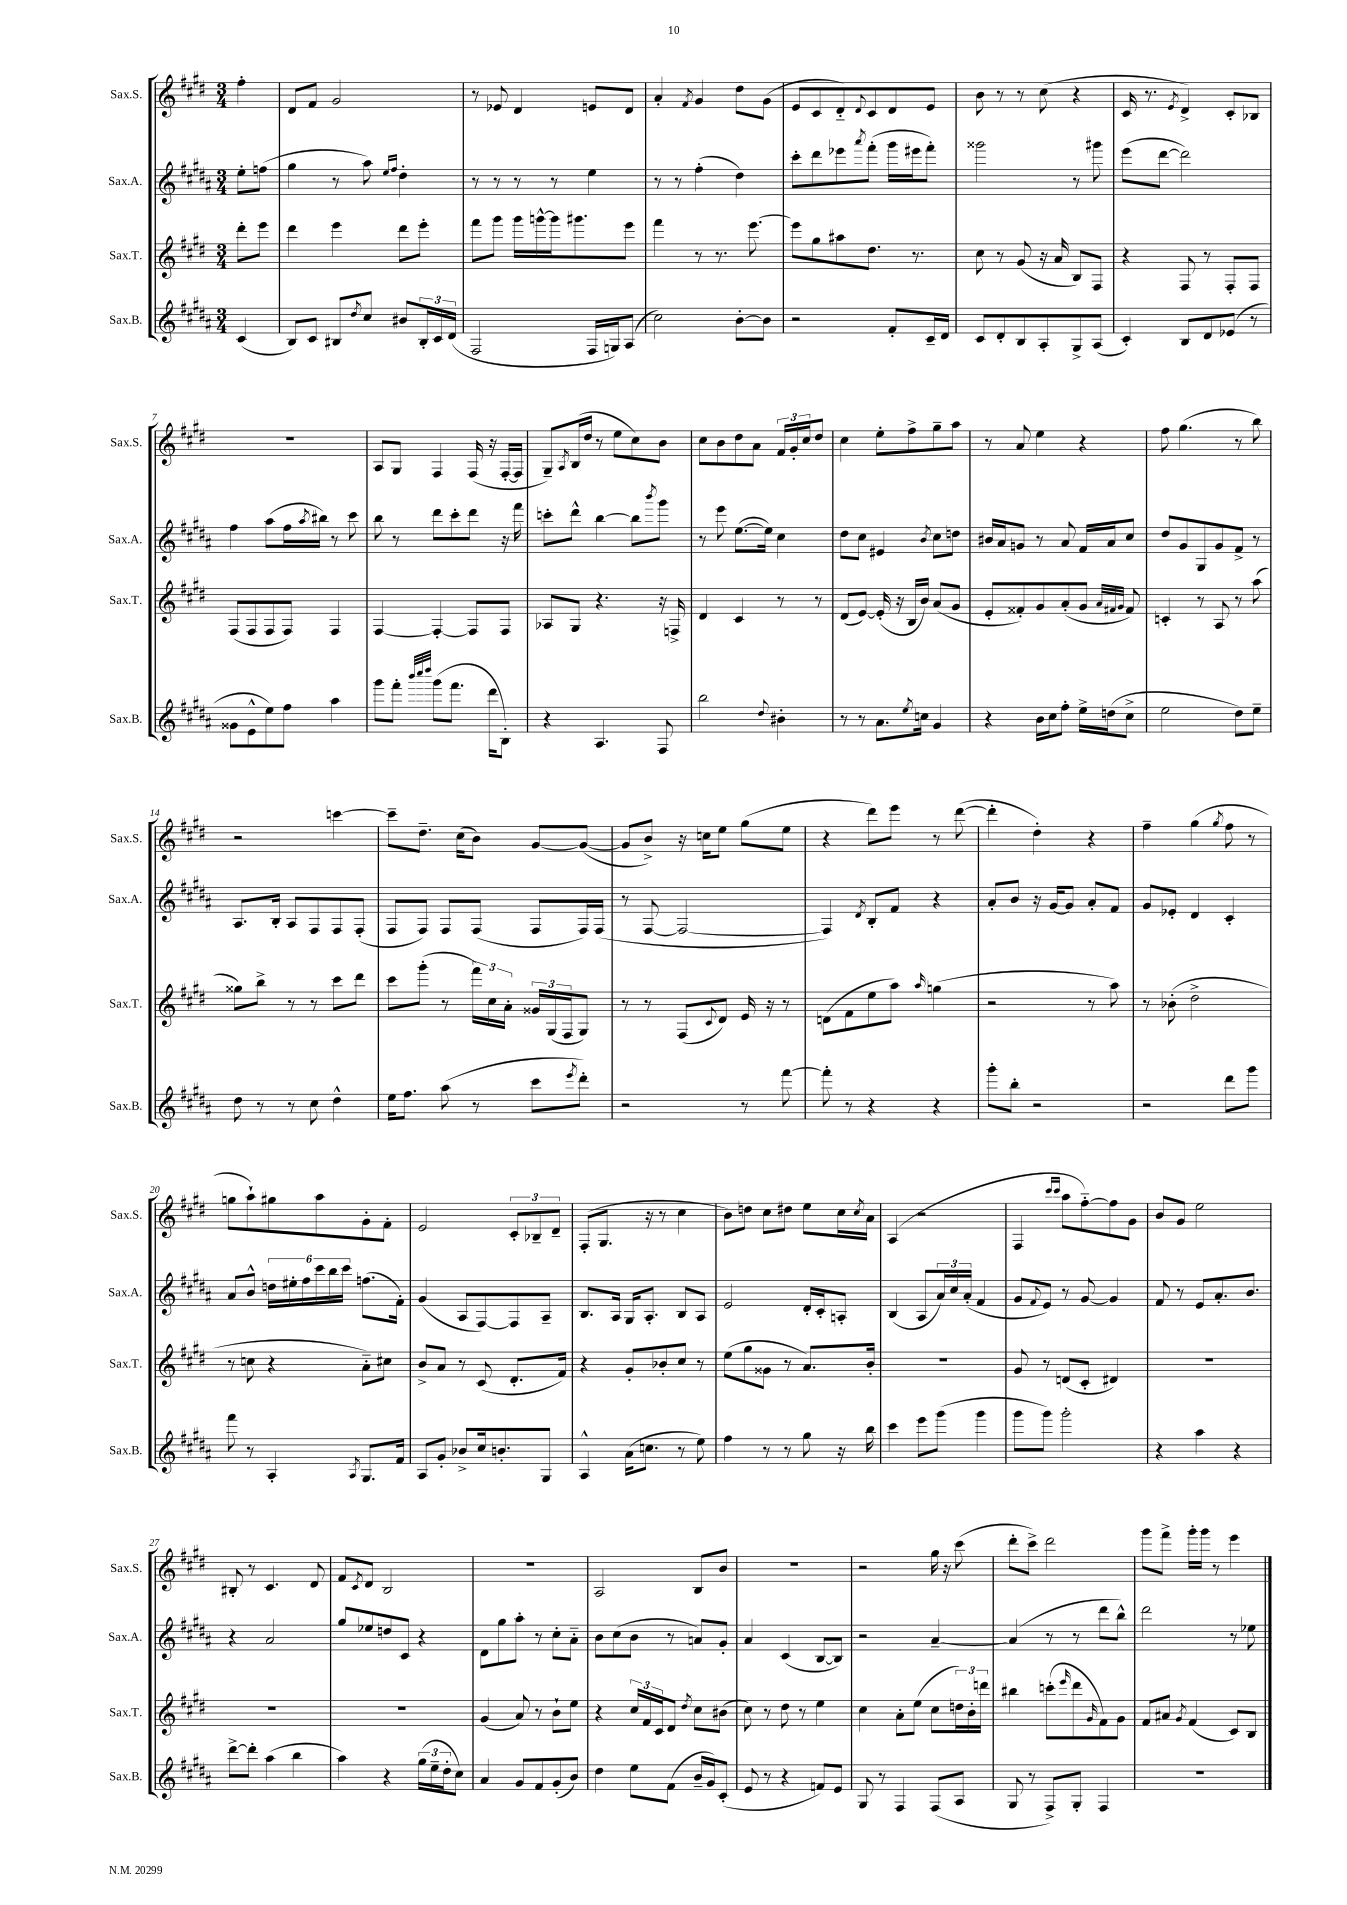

**kern	**kern	**kern	**kern
*staff4	*staff3	*staff2	*staff1
*clefG2	*clefG2	*clefG2	*clefG2
*k[f#c#g#d#a#]	*k[f#c#g#d#]	*k[f#c#g#d#a#]	*k[f#c#g#d#]
*M3/4	*M3/4	*M3/4	*M3/4
(4c#	8ddd#'	8ee'	4ff#'
.	8eee	(8ff	.
=	=	=	=
8B)	4ddd#	4gg#	8d#
8c#	.	.	8f#
8B#	4eee	8r	2g#
8qdd#	.	.	.
8cc#	.	8aa#)	.
.	.	16qqee	.
.	.	16qqff#	.
8b#	8ddd#	4dd#'	.
24B#'	8eee'	.	.
24c#	.	.	.
(24d#	.	.	.
=	=	=	=
2F#	8fff#	8r	8r
.	8ggg#	8r	8e-
.	16ggg#	8r	4d#
.	[16ggg^^	.	.
.	16ggg]	8r	.
.	8.ggg#	.	.
16F#	.	4ee	8e
16G)	.	.	.
(8A#	8eee	.	8d#
=	=	=	=
2cc#)	4fff#	8r	4a'
.	.	8r	.
.	.	.	8qf#
.	8r	(4ff#'	4g#
.	8.r	.	.
[8b'	.	4dd#)	8dd#
.	[8.eee	.	.
8b]	.	.	(8g#
=	=	=	=
2r	8eee]	8ccc#'	8e
.	8gg#	8ddd#	8c#
.	8aa#	8eee-	8d#'~)
.	.	8qaaa#	8qqd#
.	8.dd#	(8fff#'	8c#
8f#'	.	16ggg#	8d#
.	8.r	16eee#	.
16c#~	.	8fff#')	8e
16d#	.	.	.
=	=	=	=
8c#	8cc#	2ggg##	8b
8d#'	8r	.	8r
8B	(8g#	.	8r
8A#'	16r	.	(8cc#
.	16a	.	.
8G#^	8B)	8r	4r
(8A#	8F#	8ggg#	.
=	=	=	=
4c#')	4r	(8eee	16c#
.	.	.	8.r
.	.	[8ddd#	.
.	.	.	8qe
8B	8F#	2ddd#])	4d#^)
8d#	8r	.	.
(8e-	8F#'	.	8c#'
8r	8F#	.	8B-
=	=	=	=
8g##	(8F#	4ff#	2.r
8e^^	8F#	.	.
8ee)	8F#	(8aa#	.
8ff#	8F#)	16ff#	.
.	.	8qaa#	.
.	.	16bb#)	.
4aa#	4F#	8r	.
.	.	8ccc#	.
=	=	=	=
8ggg#	[4F#	8bb	8A
8fff#'	.	8r	8G#
32qqbbb	.	.	.
32qqcccc#	.	.	.
32qqdddd#	.	.	.
(8ggg#	4F#'_	8ddd#	4F#
8.fff#	.	8ccc#'	.
.	8F#]	8ddd#	(16F#
16ddd#	.	.	16r
8B')	8F#	16r	[16F#'
.	.	16fff#	16F#]
=	=	=	=
4r	8A-	8ccc'	8G#~)
.	.	.	8qA
.	8G#	8ddd#^^	(16B
.	.	.	16dd#
4.A#	4.r	[4bb	8r
.	.	.	8ee
.	.	8bb]	8cc#)
.	.	8qbbb	.
8F#	16r	8ggg#	8b
.	16F^	.	.
=	=	=	=
2bb	4d#	8r	8cc#
.	.	8eee	8b
.	4c#	([8.ee	8dd#
.	.	.	8a
.	.	16ee])	.
8qqdd#	.	.	.
4b#'	8r	4cc#	24f#
.	.	.	24g#'
.	.	.	24cc#
.	8r	.	8dd#
=	=	=	=
8r	(8d#	8dd#	4cc#
8r	[8e)	8cc#	.
8.a#	(16e']	4e#	8ee'
.	16r	.	.
.	16B	.	8ff#^
8qee	.	.	.
16cc	16b)	.	.
.	.	8qb	.
4g#	(8a	8cc#	8gg#~
.	8g#	8dd	8aa
=	=	=	=
4r	8e'	16b#	8r
.	.	16a#	.
.	8f##')	8g	8a
16b	8g#	8r	4ee
16cc#	.	.	.
8ff#'	(8a'	8a#	.
16ee^	8g#	16f#	4r
(16dd	.	16a#	.
.	32qqa	.	.
.	32qqf#	.	.
.	32qqg#	.	.
8cc#^	8f#)	8cc#	.
=	=	=	=
2ee	4c'	8dd#	8ff#
.	.	8g#	(4.gg#
.	8r	8G#	.
.	8A	8g#	.
8dd#)	8r	8f#^	8r
8ee~	(8aa	8r	8bb)
=	=	=	=
8dd#	8gg##)	8.A#	2r
8r	8bb^	.	.
.	.	16B'	.
8r	8r	8A#	.
8cc#	8r	8F#	.
4dd#^^	8ccc#	8F#	[4ccc
.	8ddd#	(8F#'	.
=	=	=	=
16ee	8ccc#	8F#	8ccc~]
8.ff#	.	.	.
.	(8ggg#'	8F#)	8.dd#~
(8aa#	8r	8F#	.
.	.	.	(16cc#
8r	24fff#)	(8F#	8b)
.	24cc#	.	.
.	24a'	.	.
8ccc#	24g##	8F#	[8g#
.	(24G#	.	.
.	24F#	.	.
8qeee	.	.	.
8ddd#')	8G#)	16F#)	(8g#_
.	.	(16F#	.
=	=	=	=
2r	8r	8r	8g#]
.	8r	[8F#	8b^)
.	(8F#	2F#_	16r
.	.	.	16cc
.	8qqc#	.	.
.	8d#)	.	8ee
8r	16e	.	(8gg#
.	16r	.	.
[8fff#	8r	.	8ee
=	=	=	=
8fff#']	(8d	4F#])	4r
8r	8f#	.	.
.	.	8qd#	.
4r	8ee	8B'	8ddd#)
.	8aa)	8f#	8eee
.	16qqaa	.	.
4r	(4gg	4r	8r
.	.	.	([8ddd#
=	=	=	=
8ggg#'	2r	8a#'	4ddd#']
8bb'	.	8b	.
2r	.	16r	4dd#')
.	.	[16g#	.
.	.	8g#]	.
.	8r	8a#'	4r
.	8aa)	8f#	.
=	=	=	=
2r	8r	8g#	4ff#~
.	(8b-'	8e-'	.
.	2dd#^	4d#	(4gg#
.	.	.	8qgg#
8ddd#	.	4c#'	8ff#
8ggg#	.	.	8r
=	=	=	=
8fff#	8r	8a#	8gg
8r	8cc	8b^^	8aa`)
4A#'	4r	24dd	8gg#
.	.	24ee#'	.
.	.	24ff#	.
.	.	24ccc#	8aa
.	.	24bb	.
.	.	24ccc#	.
8qA#	.	.	.
8.G#	8a'~)	(8.ff	8g#'
.	8cc#	.	8f#'
16f#	.	16f#')	.
=	=	=	=
8A#	8b^	(4g#	2e
8g#'	8a	.	.
8b-^	8r	8A#	.
16cc#	(8c#	[8F#)	.
8.b'	.	.	.
.	8.d#'	8F#]	12c#'
.	.	.	12B-~
8G#	.	8A#~	.
.	.	.	12d#~
.	16f#)	.	.
=	=	=	=
4A#^^	4r	8.B	(8F#'
.	.	.	8.G#
.	.	16A#	.
(16a#	8g#'	16G#	.
8.cc	.	8.A#'	16r
.	8b-'	.	8r
8r	8cc#	8B	4cc#
8ee)	8r	8A#	.
=	=	=	=
4ff#	(8ee	2e	8b)
.	8gg#	.	8dd
8r	8g##	.	8cc#
8r	8r	.	8dd#
8gg#	8.a)	16d#'	8ee
.	.	16c#'	.
16r	.	8A'	16cc#
.	.	.	8qcc#
16bb	16b'	.	16a
=	=	=	=
4ccc#	2.r	(4B	(4A
8eee	.	8A#	2r
(8ggg#	.	24a#)	.
.	.	24cc#	.
.	.	(24a#'	.
4ggg#	.	4f#	.
=	=	=	=
8ggg#	8g#	8g#	4F#
.	.	8qqf#	.
8ggg#)	8r	8e)	.
.	.	.	16qqccc#
.	.	.	16qqccc#
2ggg#'	(8d	8r	8aa
.	8c#'	[8g#	[8ff#'~)
.	4d#)	4g#]	8ff#]
.	.	.	8g#
=	=	=	=
4r	2.r	8f#	8b
.	.	8r	8g#
4aa#	.	8e	2ee
.	.	8.a#'	.
4r	.	.	.
.	.	8.b	.
=	=	=	=
[8ddd#^	2.r	4r	8B#'
8ddd#']	.	.	8r
(4aa#	.	2a#	4.c#
4bb	.	.	.
.	.	.	8d#
=	=	=	=
4aa#)	2.r	8gg#	8f#
.	.	.	8qc#
.	.	8ee-	8d#
4r	.	8dd	2B
.	.	8c#	.
(24gg#	.	4r	.
24ee~	.	.	.
24dd#'	.	.	.
8cc#)	.	.	.
=	=	=	=
4a#	(4g#	8d#	2.r
.	.	8gg#	.
8g#	8a)	8aa#'	.
8f#	8r	8r	.
(8g#'	8b`	8cc#'	.
8b)	8ee	8a#'~	.
=	=	=	=
4dd#	4r	8b	2A
.	.	(8cc#	.
8ee	24cc#	8b	.
.	24f#	.	.
.	24c#	.	.
(8f#	8d#	8r	.
.	8qdd#	.	.
16b~	8cc#	8a)	8B
16g#)	.	.	.
(8c#'	(8b#	8g#'	8b
=	=	=	=
8e	8cc#)	4a#	2.r
8r	8r	.	.
4r	8dd#	(4c#	.
.	8r	.	.
8f)	4ee	[8B	.
8e	.	8B])	.
=	=	=	=
8G#	4cc#	2r	2r
8r	.	.	.
4F#	8a'	.	.
.	(8ee	.	.
(8F#	8cc#	[4a#~	16gg#
.	.	.	16r
8A#	24dd)	.	(8ccc#
.	24b'	.	.
.	24ddd	.	.
=	=	=	=
8G#	4bb#	(4a#]	8ddd#'
8r	.	.	8ccc#^)
8F#^)	(8ccc'	8r	2ddd#
.	16qqeee	.	.
8G#'	8ddd#	8r	.
.	16qqg#	.	.
4F#	8f#)	8ddd#	.
.	8g#	8bb^^)	.
=	=	=	=
2.r	8f#	2ddd#	8ggg#
.	8a#	.	8fff#^
.	8qg#	.	.
.	(4f#	.	16ggg#'
.	.	.	16ggg#
.	.	.	8r
.	8c#)	8r	4eee
.	8B	8ee-	.
==	==	==	==
*-	*-	*-	*-
